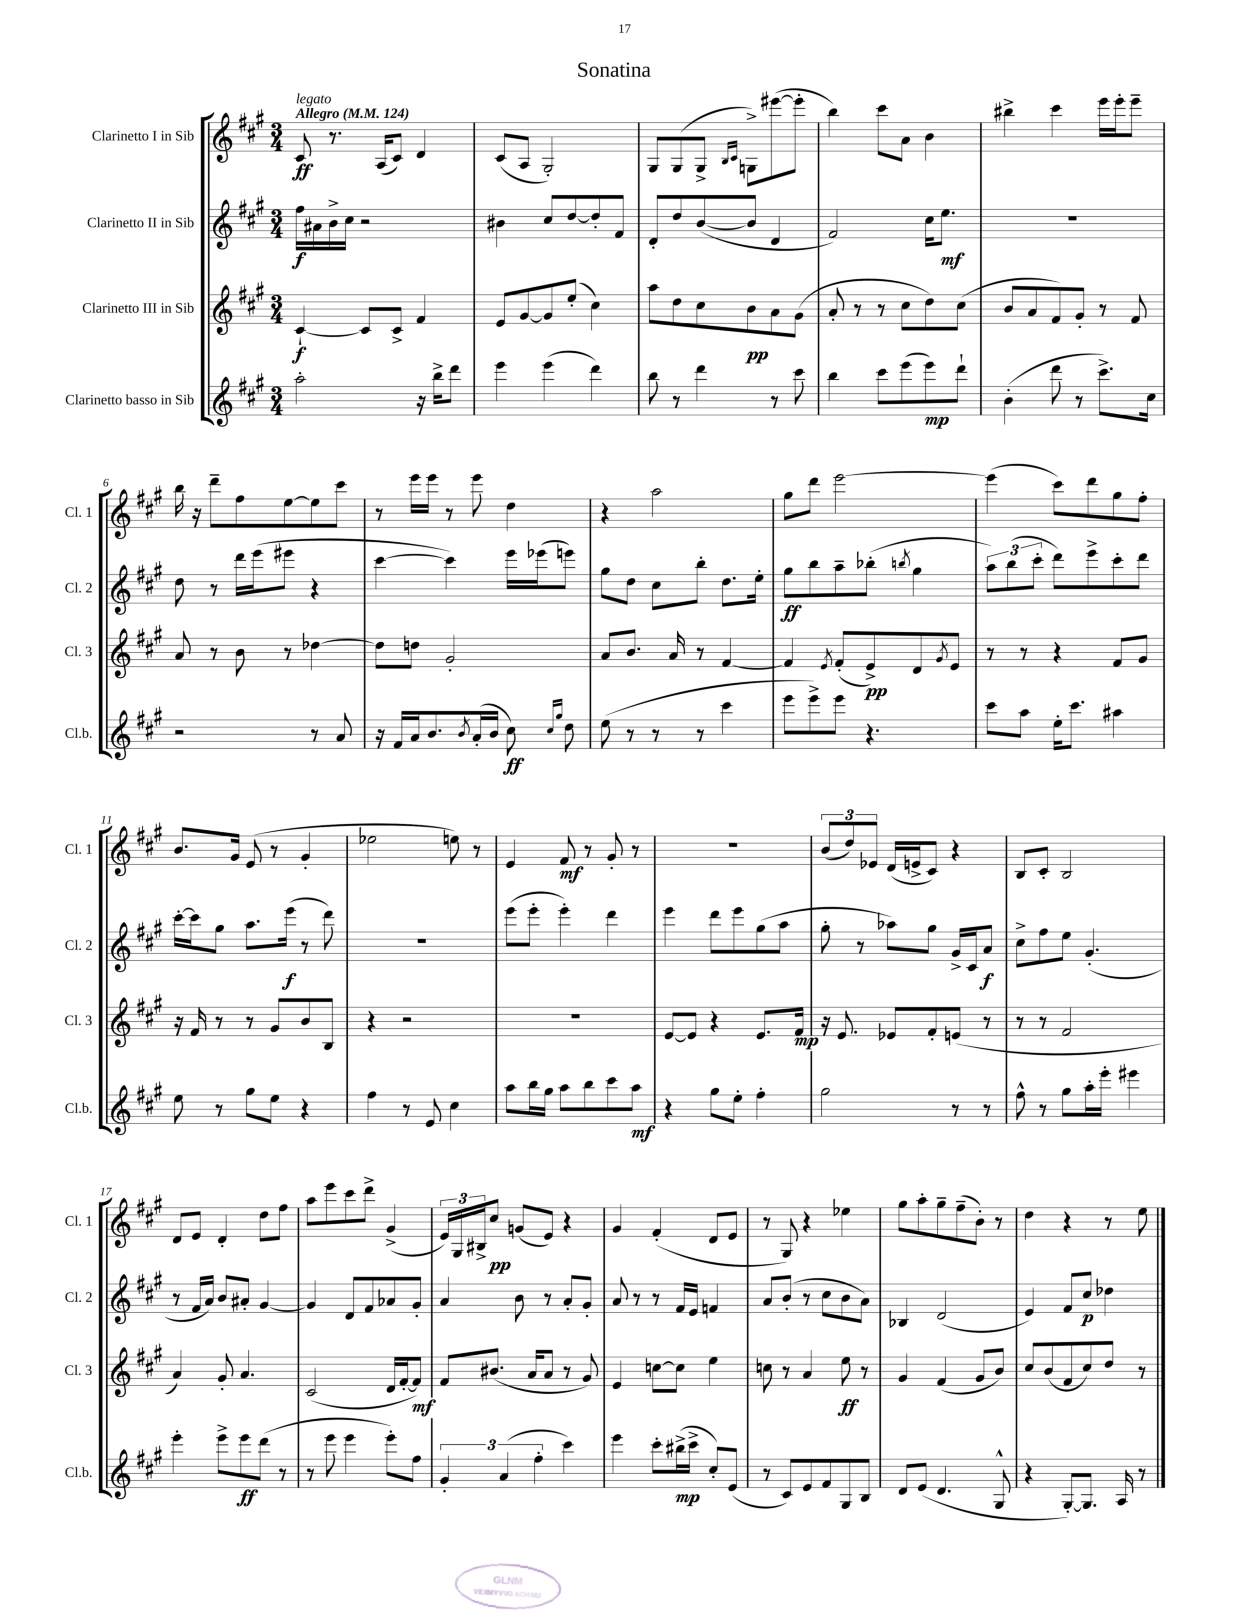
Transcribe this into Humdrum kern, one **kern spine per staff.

**kern	**kern	**kern	**kern
*staff4	*staff3	*staff2	*staff1
*clefG2	*clefG2	*clefG2	*clefG2
*k[f#c#g#]	*k[f#c#g#]	*k[f#c#g#]	*k[f#c#g#]
*M3/4	*M3/4	*M3/4	*M3/4
*MM124	*MM124	*MM124	*MM124
2aa'	[4c#`	16ff#	8c#
.	.	16a#	.
.	.	16b^	8.r
.	.	16cc#	.
.	8c#]	2r	.
.	.	.	(16A
.	8c#^	.	8c#)
16r	4f#	.	4d
16bb^	.	.	.
8ddd	.	.	.
=	=	=	=
4eee	8e	4b#	(8c#
.	[8g#	.	8A
(4eee	8g#]	8cc#	2G#')
.	(8ee'	[8dd	.
4ddd)	4cc#)	8dd']	.
.	.	8f#	.
=	=	=	=
8bb	8aa	8d'	8G#
8r	8dd	8dd	(8G#
4ddd	8cc#	([8b	8G#^
.	.	.	16qqB
.	.	.	16qqc#
.	8b	8b]	8G^)
8r	8a	4d	([8eee#
8ccc#	(8g#	.	8eee#']
=	=	=	=
4bb	8a'	2f#)	4bb)
.	8r	.	.
8ccc#	8r	.	8ccc#
(8eee	8cc#	.	8a
8eee)	8dd)	16cc#	4b
.	.	8.ee	.
8ddd`	(8cc#	.	.
=	=	=	=
(4b'	8b	2.r	4bb#^
.	8a	.	.
8ddd	8f#)	.	4ccc#
8r	8g#'	.	.
8.ccc#^)	8r	.	16eee
.	.	.	16eee'
.	8f#	.	8eee~
16cc#	.	.	.
=	=	=	=
2r	8a	8dd	16bb
.	.	.	16r
.	8r	8r	8ddd~
.	8b	16ddd	8ff#
.	.	(16eee	.
.	8r	8eee#	[8ee
8r	[4dd-	4r	8ee]
8a	.	.	8ccc#
=	=	=	=
16r	8dd-]	[4ccc#	8r
16f#	.	.	.
16a	8dd	.	16eee
8.b	.	.	16eee
.	2g#'	4ccc#])	8r
8qb	.	.	.
(16a'	.	.	8eee
16b	.	.	.
8cc#)	.	16eee	4dd
.	.	(16eee-	.
16qqcc#	.	.	.
16qqgg#	.	.	.
8dd	.	8eee)	.
=	=	=	=
(8ee	8a	8gg#	4r
8r	8.b	8dd	.
8r	.	8cc#	2aa
.	16a	.	.
8r	8r	8bb'	.
4ccc#	[4f#	8.dd	.
.	.	16ee'	.
=	=	=	=
8eee	4f#]	8gg#	8gg#
8eee^)	.	8bb	8ddd
.	8qe	.	.
8eee	(8f#'	8aa~	[2eee
4.r	8e^)	(8bb-'	.
.	.	8qbb	.
.	8d	4gg#	.
.	8qg#	.	.
.	8e	.	.
=	=	=	=
8ccc#	8r	12aa)	(4eee]
.	.	(12bb	.
8aa	8r	.	.
.	.	12ccc#'	.
16ee'	4r	8ddd)	8ccc#)
8.ccc#	.	.	.
.	.	8eee^	8ddd
4aa#	8f#	8ccc#'	8gg#
.	8g#	8ddd	8ff#'
=	=	=	=
8ee	16r	[16ccc#'	8.b
.	16f#	16ccc#]	.
8r	8r	8gg#	.
.	.	.	16g#
8gg#	8r	8.aa	(8e
8ee	8g#	.	8r
.	.	(16eee	.
4r	8b	8r	4g#'
.	8B	8ddd)	.
=	=	=	=
4ff#	4r	2.r	2ee-
8r	2r	.	.
8e	.	.	.
4cc#	.	.	8ee)
.	.	.	8r
=	=	=	=
8aa	2.r	(8eee	4e
16bb	.	8eee'	.
16gg#	.	.	.
8aa	.	4eee')	8f#
8bb	.	.	8r
8ccc#	.	4ddd	8g#'
8aa	.	.	8r
=	=	=	=
4r	[8e	4eee	2.r
.	8e]	.	.
8gg#	4r	8ddd	.
8ee'	.	8eee	.
4ff#'	8.e	(8gg#	.
.	.	8aa	.
.	16f#	.	.
=	=	=	=
2gg#	16r	8gg#'	(12b
.	8.e	.	.
.	.	.	12dd)
.	.	8r	.
.	.	.	12e-
.	8e-	8aa-)	(16d
.	.	.	16e^
.	8f#'	8gg#	8c#)
8r	(8e	16g#^	4r
.	.	16c#	.
8r	8r	8a	.
=	=	=	=
8ff#^^	8r	8cc#^	8B
8r	8r	8ff#	8c#'
8gg#	2f#	8ee	2B
16aa'	.	(4.g#'	.
16eee'	.	.	.
4eee#	.	.	.
=	=	=	=
4eee'	4a)	8r	8d
.	.	16f#	8e
.	.	16a)	.
8eee^	8g#'	8b	4d'
8eee	4.a	8a#'	.
(8ddd	.	[4g#	8dd
8r	.	.	8ff#
=	=	=	=
8r	(2c#	4g#]	8aa
8eee	.	.	8eee
4eee	.	8d	8ccc#
.	.	8f#	8ddd^
8eee')	16d	8a-	(4g#^
.	[16f#'	.	.
8ff#	8f#])	8g#'	.
=	=	=	=
6g#'	8f#	4a	24e)
.	.	.	24G#
.	.	.	24B#^
.	(8.b#	.	8cc#
(6a	.	.	.
.	.	8b	(8g
.	16a	.	.
6ff#'	.	.	.
.	8a	8r	8e)
4ccc#)	8r	8a'	4r
.	8g#)	8g#'	.
=	=	=	=
4eee	4e	8a	4g#
.	.	8r	.
8ccc#'	[8cc	8r	(4f#'
(16bb#^	8cc]	16f#	.
16ccc#^	.	16e	.
8cc#')	4ee	4f	8d
(8e	.	.	8e
=	=	=	=
8r	8cc	8a	8r
8c#)	8r	(8b'	8G#)
8e	4a	8r	4r
8f#	.	8cc#	.
8G#	8ee	8b	4ee-
8B	8r	8a)	.
=	=	=	=
8d	4g#	4B-	8gg#
(8e	.	.	8aa'
4.d	(4f#	(2d	8gg#~
.	.	.	(8ff#~
.	8g#	.	8b')
8G#^^	8b)	.	8r
=	=	=	=
4r	8cc#	4e)	4dd
.	(8b	.	.
[8G#')	8f#	8f#	4r
8.G#]	8cc#)	8cc#	.
.	8dd	4dd-	8r
16A	.	.	.
8r	8r	.	8ee
==	==	==	==
*-	*-	*-	*-
